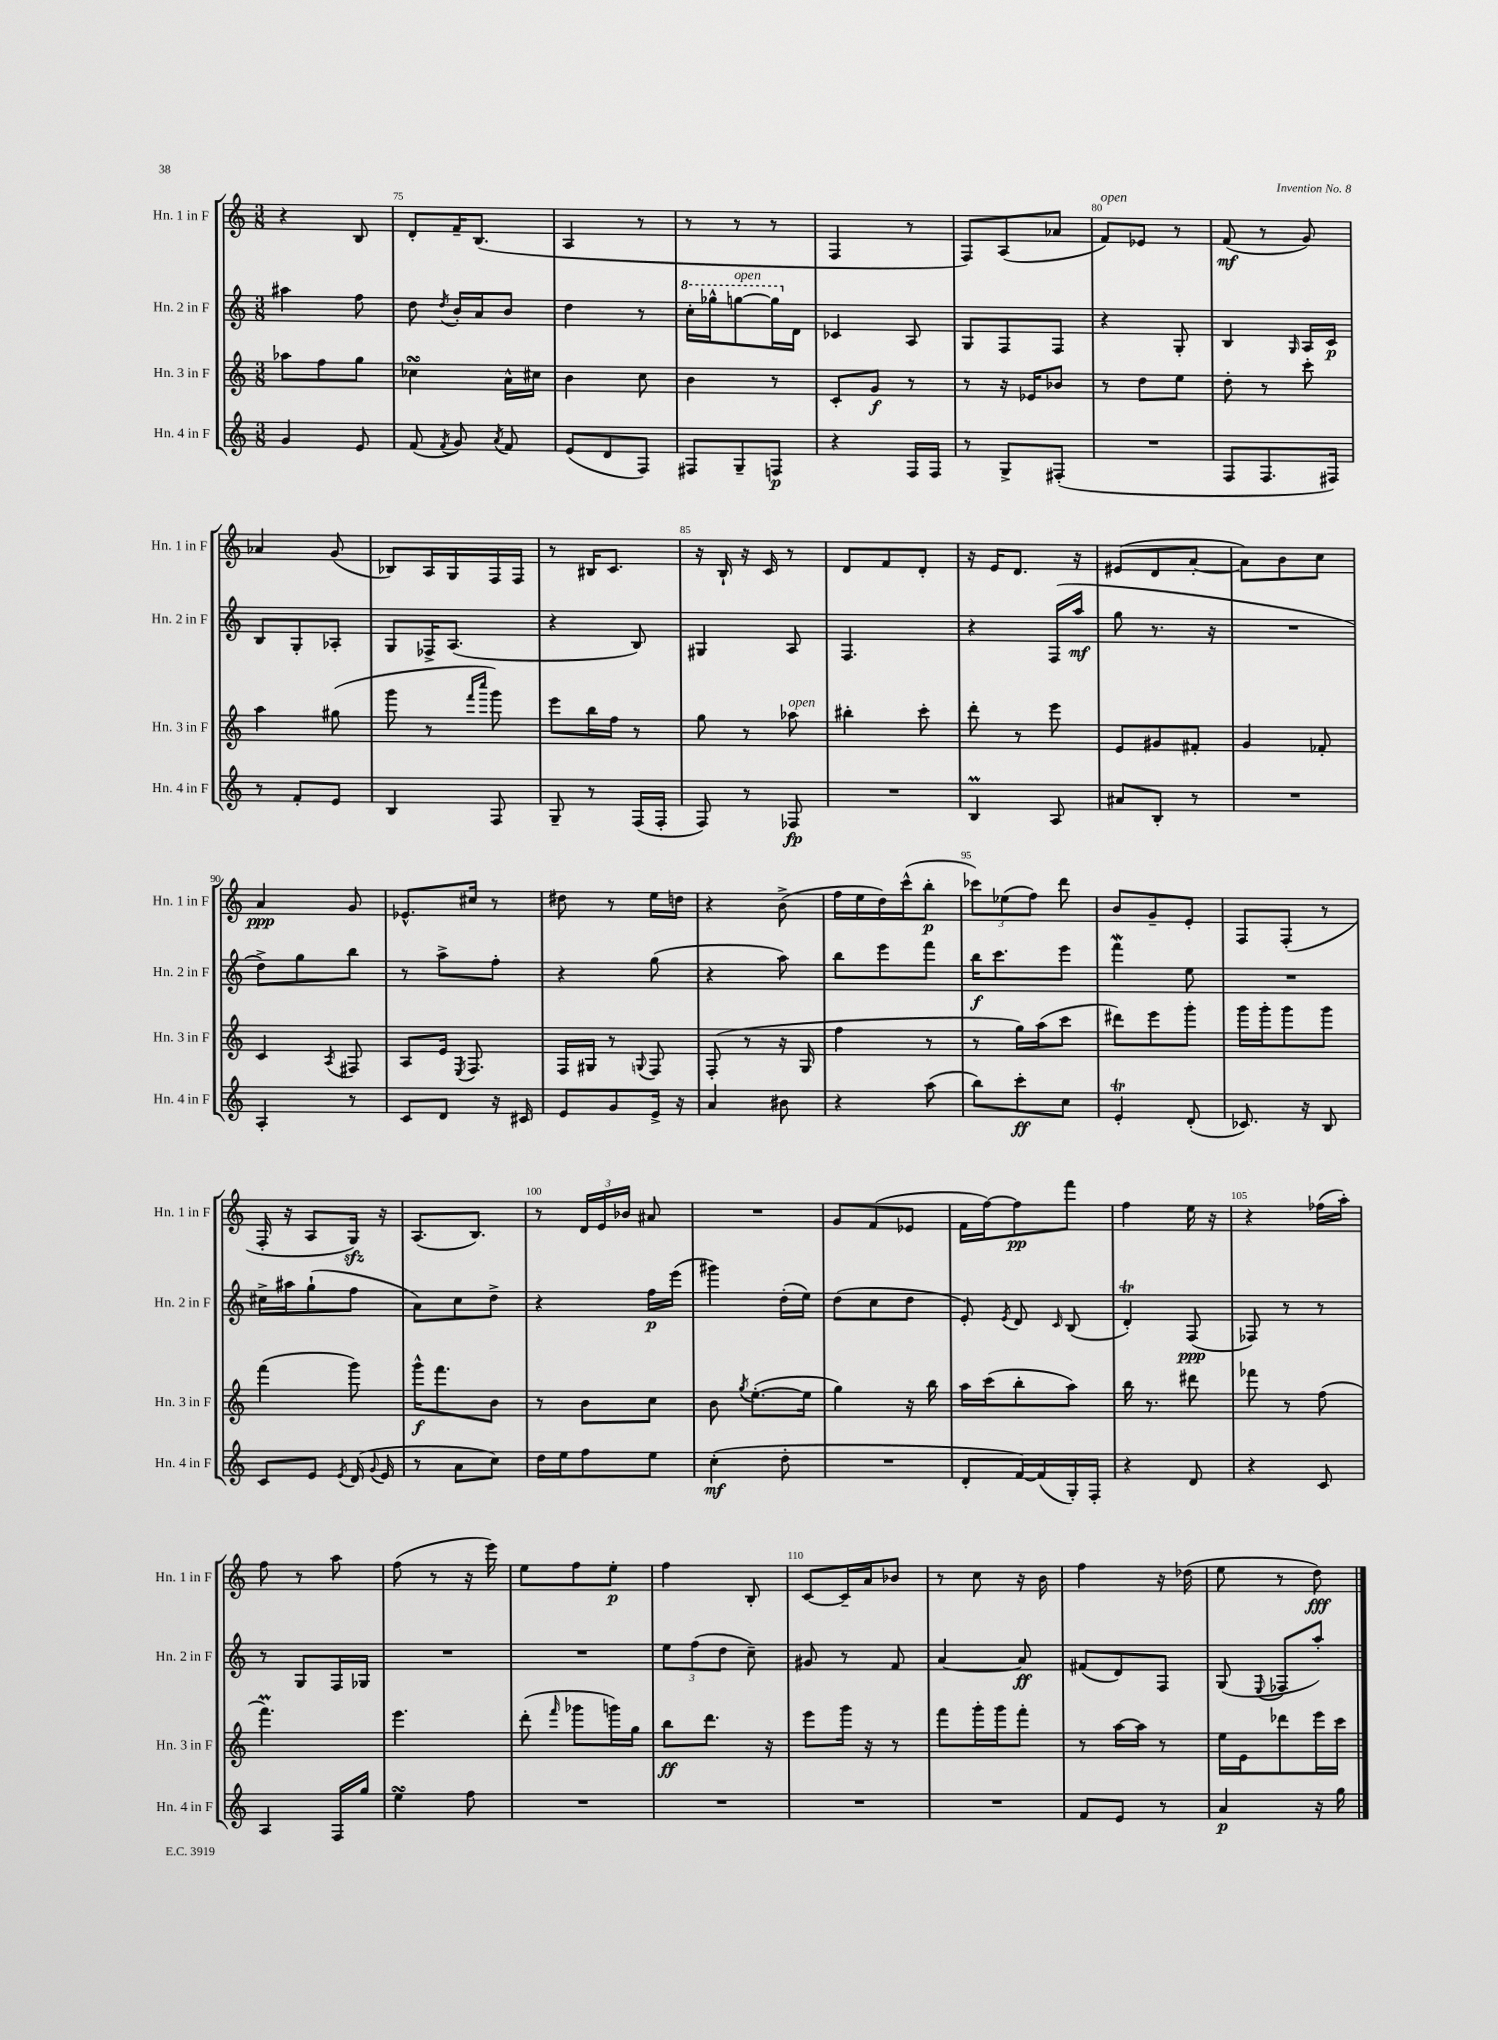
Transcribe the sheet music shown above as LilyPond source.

<<
\new StaffGroup <<
\new Staff = "s0" \with { instrumentName = "Hn. 1 in F" shortInstrumentName = "Hn. 1 in F" } {
    \clef treble \key c \major \numericTimeSignature \time 3/8
    \autoBeamOff r4 b8 |
    d'8[-. f'16-- b8.]( |
    a4 r8 |
    r8 r8 r8 |
    f4 r8 |
    f8[) a8( aes'8] |
    f'8[^\markup { \italic "open" }) ees'8] r8 |
    f'8\mf( r8 g'8) |
    aes'4 g'8( |
    bes8[) a16 g16 f16 f16] |
    r8 bis16[ c'8.] |
    r16 b16-! r16 c'16 r8 |
    d'8[ f'8 d'8]-. |
    r16 e'16[ d'8.] r16 |
    eis'8[( d'8 a'8]~-. |
    a'8[) b'8 c''8] |
    a'4\ppp g'8 |
    ees'8.[-^ cis''16] r8 |
    dis''8 r8 e''16[ d''16] |
    r4 b'8->( |
    f''16[ e''16 d''16) c'''16-^( b''8]-.\p |
    \tuplet 3/2 { ces'''8[) ees''8( f''8]) } d'''8 |
    b'8[ g'8-- e'8]-. |
    f8[ f8]-.( r8 |
    f16-. r16 a8[ g16]\sfz) r16 |
    a8.[( b8.]) |
    r8 \tuplet 3/2 { d'16[ e'16 bes'16] } ais'8 |
    R4. |
    g'8[ f'8( ees'8] |
    f'16[ f''16~) f''8\pp f'''8] |
    f''4 e''16 r16 |
    r4 fes''16[( a''16]-.) |
    f''8 r8 a''8 |
    f''8( r8 r16 e'''16) |
    e''8[ f''8 e''8]-.\p |
    f''4 b8-. |
    c'8[~ c'16-- a'16 bes'8] |
    r8 c''8 r16 b'16 |
    f''4 r16 des''16( |
    e''8 r8 d''8\fff) \bar "|." |
}
\new Staff = "s1" \with { instrumentName = "Hn. 2 in F" shortInstrumentName = "Hn. 2 in F" } {
    \clef treble \key c \major \numericTimeSignature \time 3/8
    \autoBeamOff ais''4 f''8 |
    d''8 \acciaccatura { d''8 } b'16[-. a'16 b'8] |
    d''4 r8 |
    \ottava #1 c'''16[-. ges'''16-^ g'''8~^\markup { \italic "open" } g'''16 \ottava #0 d'16] |
    ces'4 a8 |
    g8[ f8 f8] |
    r4 g8-. |
    b4 \grace { g16 } a16[ c'16]\p |
    b8[ g8-. aes8]-. |
    g8[ fes16-> a8.]( |
    r4 b8) |
    gis4 a8 |
    f4. |
    r4 f16[( a''16]\mf |
    g''8 r8. r16 |
    R4. |
    d''8[->) g''8 b''8] |
    r8 a''8[-> f''8]-. |
    r4 g''8( |
    r4 a''8) |
    b''8[ e'''8 f'''8] |
    b''16[\f c'''8. e'''8] |
    f'''4\mordent e''8 |
    R4. |
    cis''16[-> ais''16 g''8-!( f''8] |
    a'8[) c''8 d''8]-> |
    r4 f''16[\p e'''16]( |
    gis'''4) d''16[-.( e''16]) |
    d''8[( c''8 d''8] |
    e'8-.) \acciaccatura { e'8 } d'8 \grace { c'16 } b8( |
    d'4-.\trill) f8\ppp( |
    fes8) r8 r8 |
    r8 g8[ f16 ges16] |
    R4. |
    R4. |
    \tuplet 3/2 { e''8[ f''8( d''8] } c''8--) |
    gis'8 r8 f'8 |
    a'4~ a'8\ff |
    fis'8[( d'8) f8] |
    g8( \appoggiatura { e8 } fes8[ a''8]-.) \bar "|." |
}
\new Staff = "s2" \with { instrumentName = "Hn. 3 in F" shortInstrumentName = "Hn. 3 in F" } {
    \clef treble \key c \major \numericTimeSignature \time 3/8
    \autoBeamOff aes''8[ f''8 g''8] |
    ces''4\turn a'16[-^ cis''16] |
    b'4 c''8 |
    b'4 r8 |
    c'8[-. g'8]\f r8 |
    r8 r16 ees'16[ bes'8] |
    r8 d''8[ e''8] |
    d''8-. r8 c'''8-. |
    a''4 gis''8( |
    g'''8 r8 \grace { f'''16[ c''''16] } g'''8) |
    e'''8[ b''16 f''16] r8 |
    g''8 r8 aes''8^\markup { \italic "open" } |
    bis''4-. c'''8-. |
    d'''8-. r8 e'''8 |
    e'8[ gis'8 fis'8]-. |
    g'4 fes'8-. |
    c'4 \acciaccatura { a8 } fis8 |
    a8[ e'16] \acciaccatura { e8 } f8. |
    f16[ gis16] r8 \appoggiatura { g8 } f8 |
    f8-.( r8 r16 g16 |
    f''4 r8 |
    r8 g''16[) a''16( c'''8] |
    dis'''8[) e'''8 g'''8]-. |
    g'''16[ g'''16-. g'''8 g'''8] |
    f'''4( g'''8) |
    g'''16[-^\f f'''8. b'8] |
    r8 b'8[ c''8] |
    b'8 \acciaccatura { g''8 } e''8.[~-.( e''16] |
    g''4) r16 b''16 |
    a''16[ c'''16( b''8-. a''8]) |
    b''16 r8. dis'''8 |
    fes'''8 r8 f''8( |
    f'''4.\prall) |
    e'''4. |
    d'''8-.( \grace { f'''16 } ges'''8[ g'''16) g''16] |
    b''8[\ff d'''8.] r16 |
    e'''8[ g'''16] r16 r8 |
    f'''8[ g'''16-. g'''16 f'''8]-. |
    r8 a''16[~ a''16] r8 |
    e''16[ e'16 des'''8 e'''16 c'''16] \bar "|." |
}
\new Staff = "s3" \with { instrumentName = "Hn. 4 in F" shortInstrumentName = "Hn. 4 in F" } {
    \clef treble \key c \major \numericTimeSignature \time 3/8
    \autoBeamOff g'4 e'8 |
    f'8( \acciaccatura { f'8 } g'8) \acciaccatura { a'8 } f'8 |
    e'8[( d'8 f8]) |
    fis8[ g8-- f8]\p |
    r4 f16[ f16] |
    r8 g8[-> fis8]-.( |
    R4. |
    f8[ f8. fis16]) |
    r8 f'8[-. e'8] |
    b4 f8 |
    g8-- r8 f16[( f16]-. |
    f8) r8 fes8\fp |
    R4. |
    b4\prall a8 |
    ais'8[ b8]-. r8 |
    R4. |
    a4-. r8 |
    c'8[ d'8] r16 cis'16 |
    e'8[ g'8 e'16]-> r16 |
    a'4 bis'8 |
    r4 a''8( |
    b''8[) c'''8-.\ff c''8] |
    e'4-.\trill d'8-.( |
    ces'8.) r16 b8 |
    c'8[ e'8] \acciaccatura { e'8 } d'16( \appoggiatura { g'8 } e'16 |
    r8 a'8[ c''8]) |
    d''16[ e''16 f''8 e''8] |
    c''4-.\mf( d''8-. |
    R4. |
    d'8[-. f'16~) f'16( g16-.) f16]-. |
    r4 d'8 |
    r4 c'8 |
    a4 f16[ g''16] |
    e''4\turn f''8 |
    R4. |
    R4. |
    R4. |
    R4. |
    f'8[ e'8] r8 |
    a'4\p r16 g''16 \bar "|." |
}
>>
>>
\layout { \context { \Score currentBarNumber = #74 \override BarNumber.break-visibility = ##(#f #t #t) barNumberVisibility = #(every-nth-bar-number-visible 5) } }
